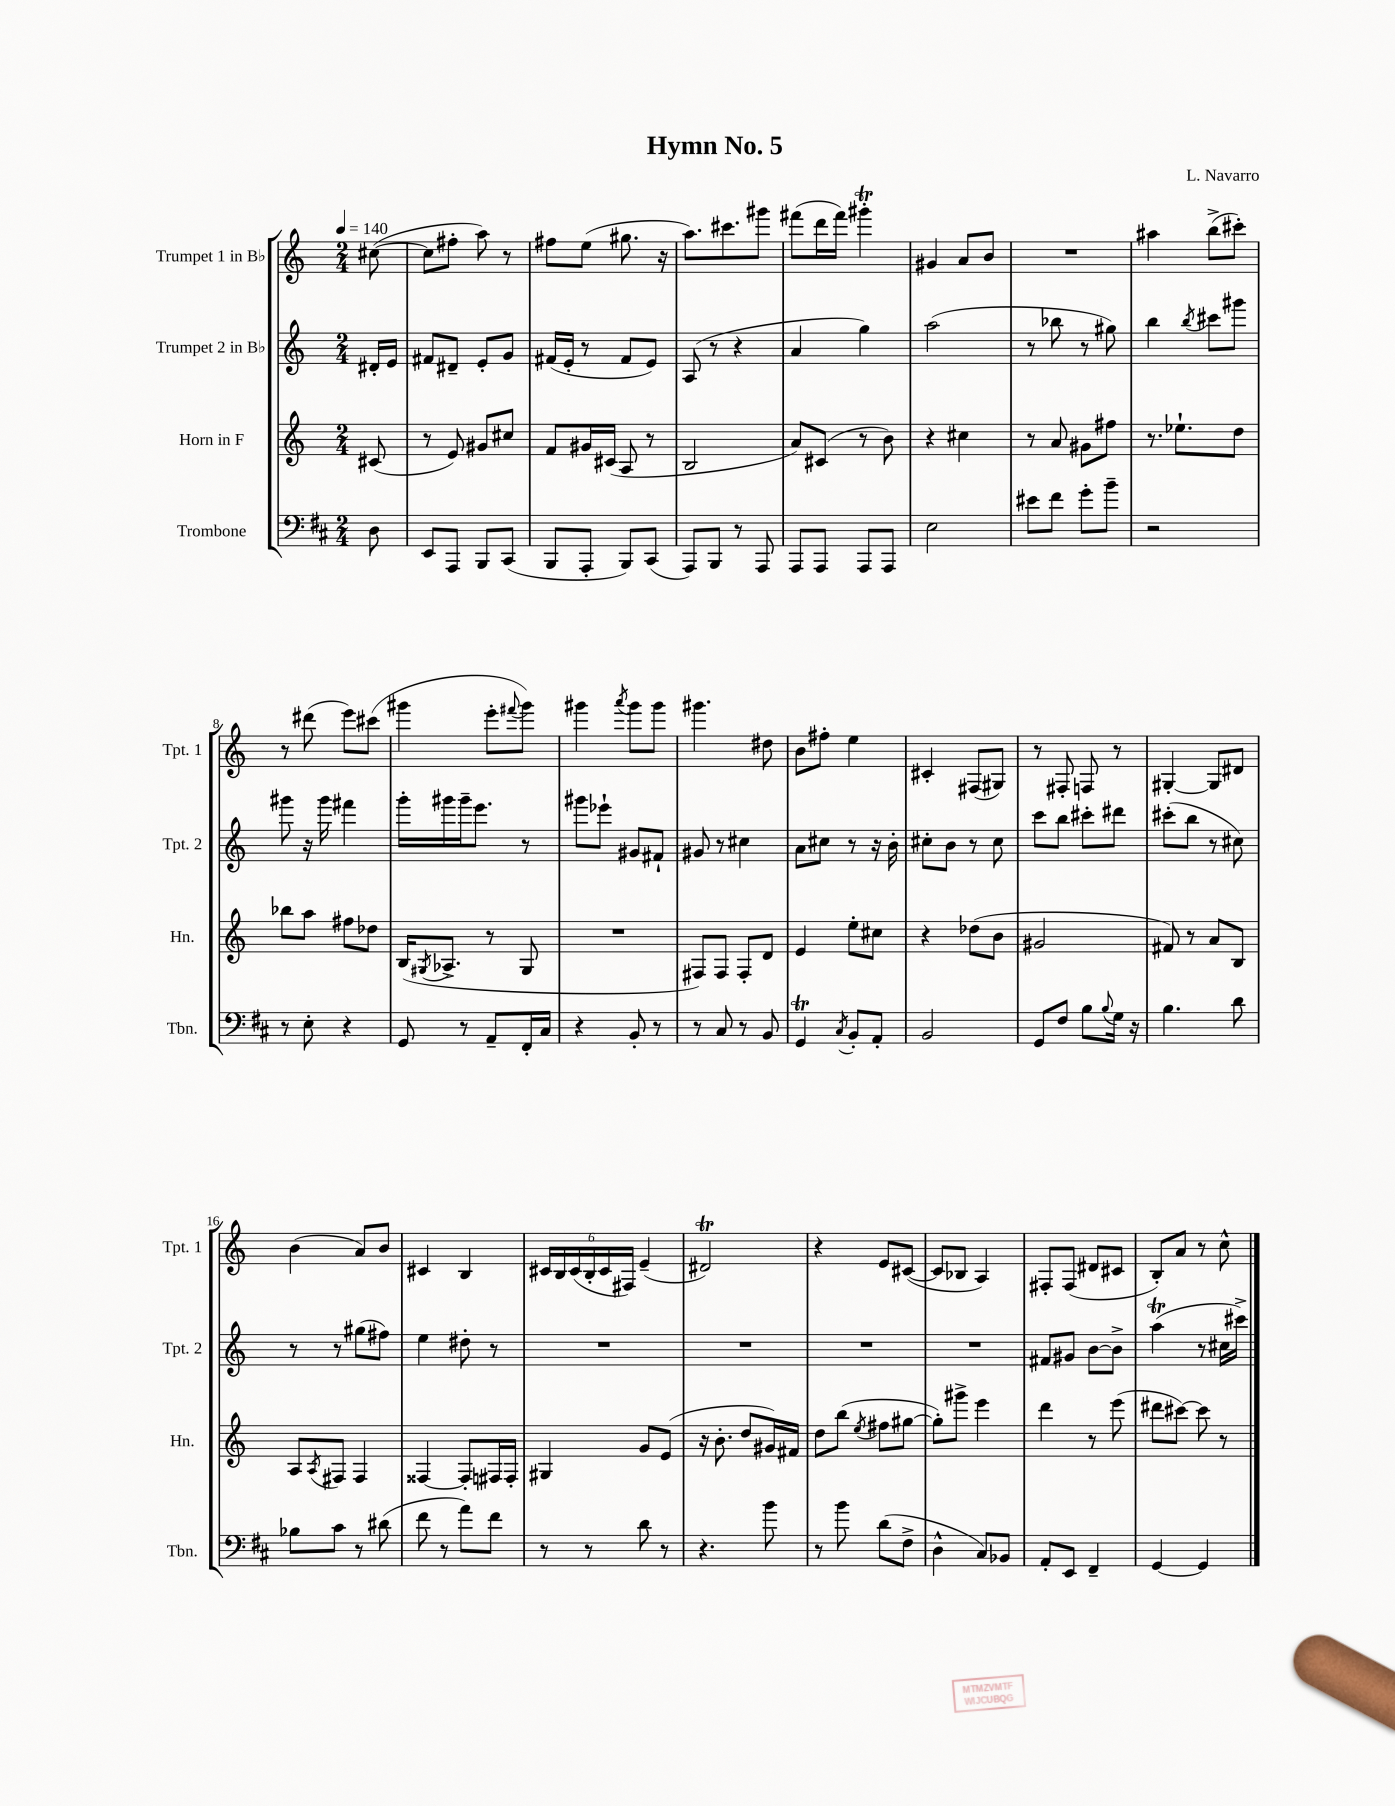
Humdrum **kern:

**kern	**kern	**kern	**kern
*staff4	*staff3	*staff2	*staff1
*clefF4	*clefG2	*clefG2	*clefG2
*k[f#c#]	*k[]	*k[]	*k[]
*M2/4	*M2/4	*M2/4	*M2/4
*MM140	*MM140	*MM140	*MM140
8D\	(8c#/	16d#'/LL	([8cc#\
.	.	16e/JJ	.
=	=	=	=
8EE/L	8r	8f#/L	8cc#\]L
8AAA/J	8e/)	8d#~/J	8ff#'\J
8BBB/L	8g#/L	8e'/L	8aa\)
(8CC#/J	8cc#/J	8g/J	8r
=	=	=	=
8BBB/L	8f/L	(16f#/LL	8ff#\L
.	.	16e'/JJ	.
8AAA'/J	16g#/L	8r	(8ee\J
.	(16c#/JJ	.	.
8BBB/L)	8A/	8f#/L	8.gg#\
(8CC#/J	8r	8e/J)	.
.	.	.	16r
=	=	=	=
8AAA/L)	2B/	(8A/	8.aa\L)
8BBB/J	.	8r	.
.	.	.	8.ccc#\
8r	.	4r	.
8AAA/	.	.	8ggg#\J
=	=	=	=
8AAA/L	8a/L)	4a/	(8fff#\L
8AAA/J	(8c#/J	.	16ddd\L
.	.	.	16fff#\JJ)
8AAA/L	8r	4gg\)	4ggg#'\
8AAA/J	8b\)	.	.
=	=	=	=
2E\	4r	(2aa\	4g#/
.	4cc#\	.	8a/L
.	.	.	8b/J
=	=	=	=
8e#\L	8r	8r	2r
8f#\J	8a/	8bb-\	.
8g'\L	8g#\L	8r	.
8b~\J	8ff#\J	8gg#\)	.
=	=	=	=
2r	8.r	4bb\	4aa#\
.	8.ee-`\L	.	.
.	.	8qbb/	.
.	.	8ccc#\L	(8bb^\L
.	8dd\J	8ggg#\J	8ccc#'\J)
=	=	=	=
8r	8bb-\L	8ggg#\	8r
8E'\	8aa\J	16r	(8ddd#\
.	.	16ggg#\	.
4r	8ff#\L	4fff#\	8eee\L)
.	8dd-\J	.	(8ccc#\J
=	=	=	=
8GG/	(16B/LK	16ggg'\LL	4ggg#\
.	8qG#/	.	.
.	8.A-^/J	16ggg#\	.
8r	.	16ggg#~\J	.
.	.	8.eee\J	.
8AA~/L	8r	.	8eee'\L
.	.	.	8qqfff#/
16FF#'/L	8G#/	8r	8ggg#\J)
16C#/JJ	.	.	.
=	=	=	=
4r	2r	8ggg#\L	4ggg#\
.	.	8eee-`\J	.
.	.	.	8qaaa/
8BB'/	.	8g#/L	8ggg#\L
8r	.	8f#`/J	8ggg#\J
=	=	=	=
8r	8F#/L)	8g#/	4.ggg#\
8C#/	8F#/J	8r	.
8r	8F#'/L	4cc#\	.
8BB/	8d/J	.	8dd#\
=	=	=	=
4GG/	4e/	8a\L	8b\L
.	.	8cc#\J	8ff#'\J
8qC#/	.	.	.
8BB'/L	8ee'\L	8r	4ee\
8AA'/J	8cc#\J	16r	.
.	.	16b'\	.
=	=	=	=
2BB/	4r	8cc#'\L	4c#'/
.	.	8b\J	.
.	(8dd-\L	8r	(8F#/L
.	8b\J	8cc#\	8G#/J)
=	=	=	=
8GG/L	2g#/	8ccc\L	8r
8F#/J	.	8bb\J	8F#'/
8B\L	.	8ccc#'\L	8F/
8qqB/	.	.	.
16G\Jk	.	8ddd#\J	8r
16r	.	.	.
=	=	=	=
4.B\	8f#/)	(8ccc#'\L	[4G#'/
.	8r	8bb\J	.
.	8a/L	8r	8G#/]L
8d\	8B/J	8cc#\)	8d#/J
=	=	=	=
8B-\L	8A/L	8r	(4b\
.	8qA/	.	.
8c#\J	8F#/J	8r	.
8r	4F#/	(8gg#\L	8a/L)
(8d#\	.	8ff#\J)	8b/J
=	=	=	=
8f#\	[4F##/	4ee\	4c#/
8r	.	.	.
8a\L)	8F##'/]L	8dd#'\	4B/
8f#\J	16F#/L	8r	.
.	16F#'/JJ	.	.
=	=	=	=
8r	4G#/	2r	24c#/LL
.	.	.	24B/
.	.	.	(24c#/
8r	.	.	24B'/
.	.	.	24c#/
.	.	.	24F#/JJ)
8d\	8g/L	.	(4e~/
8r	(8e/J	.	.
=	=	=	=
4.r	16r	2r	2d#/)
.	8.b'\	.	.
.	8dd/L	.	.
8b\	16g#/L)	.	.
.	16f#/JJ	.	.
=	=	=	=
8r	8dd\L	2r	4r
8b\	(8bb\J	.	.
.	8qee/	.	.
(8d\L	8ff#\L	.	8e/L
8F#^\J	[8gg#\J	.	([8c#/J
=	=	=	=
4D^^\	8gg#'\]L)	2r	8c#/]L
.	8ggg#^\J	.	8B-/J
8C#/L)	4eee\	.	4A/)
8BB-/J	.	.	.
=	=	=	=
8AA'/L	4ddd\	8f#/L	8F#'/L
8EE/J	.	8g#/J	(8F#/J
4FF#~/	8r	[8b\L	8d#/L
.	(8eee\	8b^\]J	8c#/J
=	=	=	=
[4GG/	8ddd#\L	(4aa\	8B'/L)
.	[8ccc#\J)	.	8a/J
4GG/]	8ccc#\]	8r	8r
.	8r	16cc#\LL	8cc^^\
.	.	16ccc#^\JJ)	.
==	==	==	==
*-	*-	*-	*-
